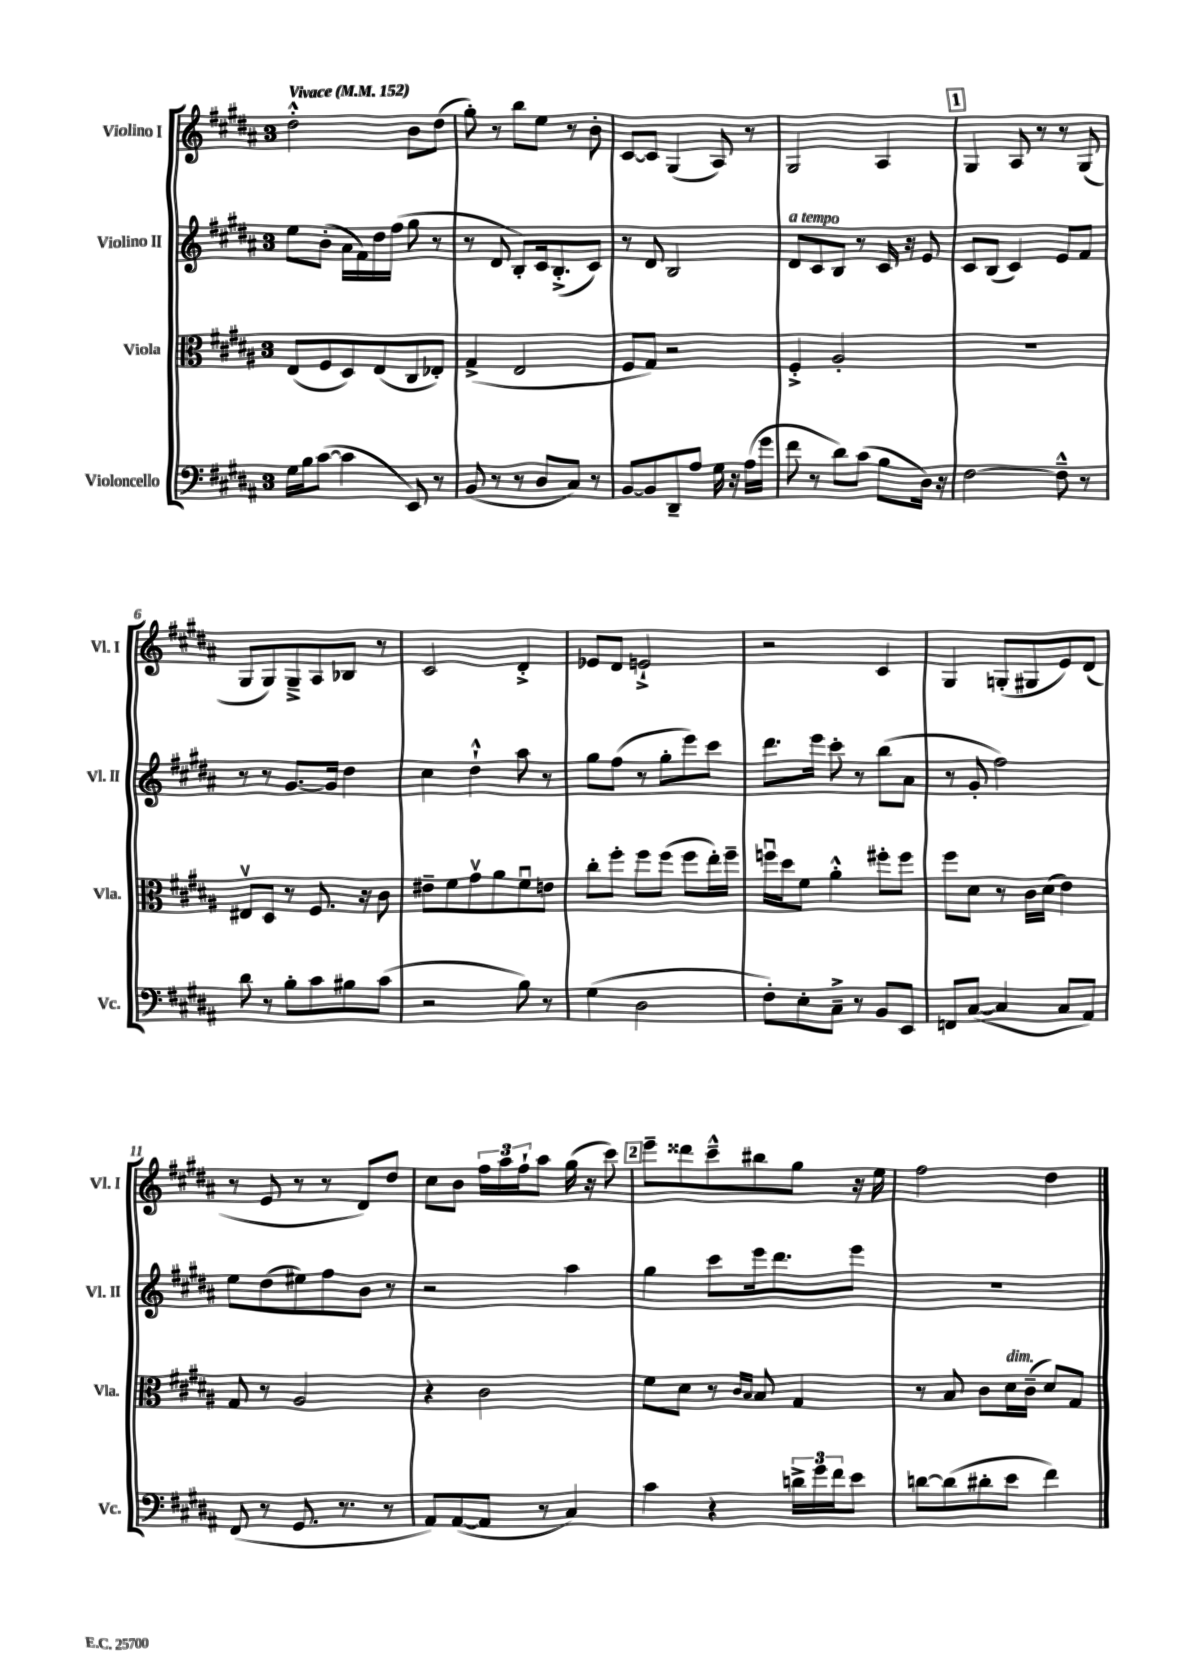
<<
\new StaffGroup <<
\new Staff = "s0" \with { instrumentName = "Violino I" shortInstrumentName = "Vl. I" } {
    \clef treble \key b \major \once \override Staff.TimeSignature.style = #'single-digit \time 3/4 \tempo "Vivace" 4 = 152
    dis''2-.-^ b'8 dis''8( |
    gis''8-.) r8 b''8 e''8 r8 b'8-. |
    cis'8~ cis'8 gis4( ais8) r8 |
    gis2 ais4 |
    \mark \markup { \box "1" } gis4 ais8 r8 r8 gis8( |
    gis8 gis8) gis8---> ais8 bes8 r8 |
    cis'2 dis'4-.-> |
    ees'8 dis'8 e'2-!-> |
    r2 cis'4 |
    gis4 g8-.( gis8 e'8) dis'8( |
    r8 e'8 r8 r8 dis'8) dis''8 |
    cis''8 b'8 \tuplet 3/2 { fis''16 ais''16 fis''16-! } ais''8 gis''16( r16 cis'''8) |
    \mark \markup { \box "2" } e'''8-- disis'''8 cis'''8---^ bis''8 gis''8 r16 e''16 |
    fis''2 dis''4 \bar "|." |
}
\new Staff = "s1" \with { instrumentName = "Violino II" shortInstrumentName = "Vl. II" } {
    \clef treble \key b \major \once \override Staff.TimeSignature.style = #'single-digit \time 3/4
    e''8 b'8-.( ais'16 fis'16) dis''16 fis''16( gis''8 r8 |
    r8 dis'8 b8-.) cis'16 b8.-.->( cis'8) |
    r8 dis'8 b2 |
    dis'8^\markup { \italic "a tempo" } cis'8 b8 r8 cis'16 r16 e'8 |
    \mark \markup { \box "1" } cis'8 b8( cis'4) e'8 fis'8 |
    r8 r8 gis'8.~ gis'16 dis''4 |
    cis''4 dis''4-!-^ ais''8 r8 |
    gis''8 fis''8( r8 gis''8-. e'''8) cis'''8 |
    dis'''8. e'''16 cis'''8-. r8 b''8( ais'8 |
    r8 gis'8-. fis''2) |
    e''8 dis''8( eis''8) fis''8 b'8 r8 |
    r2 ais''4 |
    \mark \markup { \box "2" } gis''4 cis'''8 e'''16 dis'''8. e'''8 |
    R2. \bar "|." |
}
\new Staff = "s2" \with { instrumentName = "Viola" shortInstrumentName = "Vla." } {
    \clef alto \key b \major \once \override Staff.TimeSignature.style = #'single-digit \time 3/4
    e8( fis8 dis8) e8( cis8 ees8-.) |
    gis4->( e2 |
    fis8 gis8) r2 |
    fis4-.-> ais2-. |
    \mark \markup { \box "1" } R2. |
    eis8\upbow dis8 r8 fis8. r16 cis'8 |
    eis'8-- fis'8 gis'8\upbow ais'8 fis'8\downbow e'8 |
    cis''8-. fis''8-. fis''8 fis''8( fis''8 e''16-.) fis''16-- |
    f''16\downbow dis''16 fis'8 ais'4-.-^ fis''8-. fis''8 |
    fis''8 dis'8 r8 cis'16 dis'16( e'4) |
    gis8 r8 ais2 |
    r4 cis'2 |
    \mark \markup { \box "2" } fis'8 dis'8 r8 \grace { cis'16 b16 } b8 gis4 |
    r8 b8 cis'8 dis'16^\markup { \italic "dim." } cis'16--( dis'8) gis8 \bar "|." |
}
\new Staff = "s3" \with { instrumentName = "Violoncello" shortInstrumentName = "Vc." } {
    \clef bass \key b \major \once \override Staff.TimeSignature.style = #'single-digit \time 3/4
    gis16 b16 cis'8~( cis'4 e,8) r8 |
    b,8( r8 r8 dis8 cis8) r8 |
    b,8~ b,8 dis,8-- ais8 gis16 r16 ais16( gis'16 |
    fis'8 r8 dis'8) cis'8( b8 dis16) r16 |
    \mark \markup { \box "1" } fis2~ fis8---^ r8 |
    dis'8 r8 b8-. cis'8 bis8 cis'8( |
    r2 b8) r8 |
    gis4( dis2 |
    fis8-.) e8-. cis8---> r8 b,8 e,8 |
    f,8 cis8~( cis4 cis8 ais,8) |
    fis,8( r8 gis,8. r8. r8 |
    ais,8) ais,8~( ais,8 r8 cis4) |
    \mark \markup { \box "2" } cis'4 r4 \tuplet 3/2 { d'16-> gis'16 fis'16 } e'8 |
    d'8~ d'8( dis'8-. e'8 fis'4) \bar "|." |
}
>>
>>
